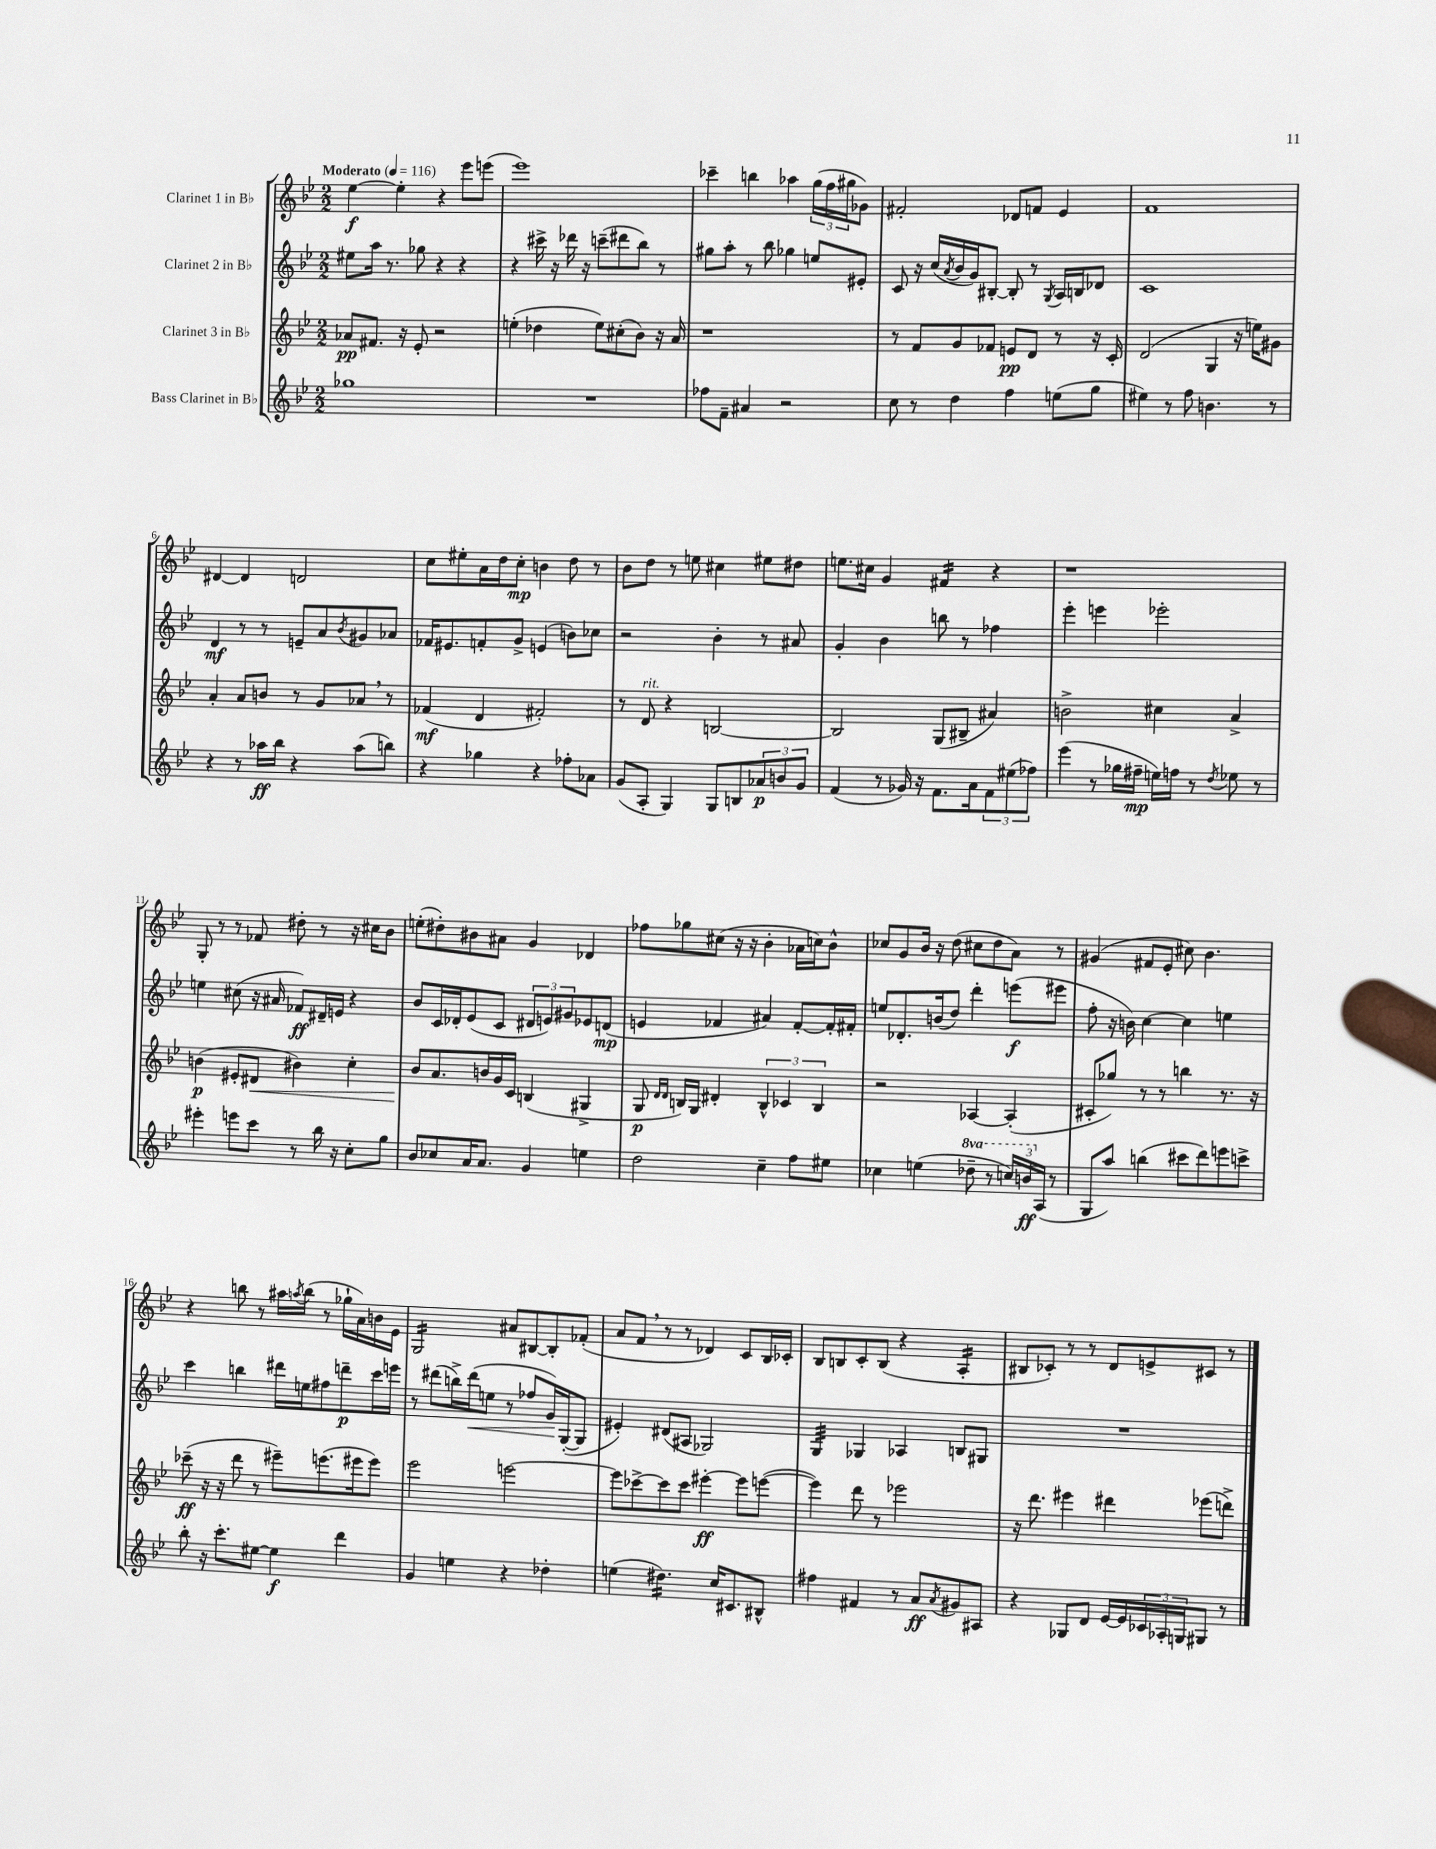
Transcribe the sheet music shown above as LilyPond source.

<<
\new StaffGroup <<
\new Staff = "s0" \with { instrumentName = "Clarinet 1 in Bb" } {
    \clef treble \key bes \major \numericTimeSignature \time 2/2 \tempo "Moderato" 4 = 116
    ees''4~\f ees''4-. r4 ees'''8 e'''8( |
    ees'''1) |
    ces'''4-- b''4 aes''4 \tuplet 3/2 { g''16( f''16 gis''16 } ges'8) |
    fis'2-. des'8 f'8 ees'4 |
    f'1 |
    dis'4~ dis'4 d'2 |
    c''8 eis''8-. a'16 d''16 c''8-.\mp b'4 d''8 r8 |
    bes'8 d''8 r8 e''8 cis''4 eis''8 dis''8 |
    e''8. cis''16 g'4 fis'4:16 r4 |
    r1 |
    g8-. r8 r8 fes'8 dis''8-. r8 r16 cis''16 bes'8 |
    e''8-.( dis''8-.) bis'8 ais'8 g'4 des'4 |
    fes''8 ges''8 cis''8( r16 r16 bes'4-. aes'16 c''16) bes'8-^ |
    ces''8 g'8 bes'16 r16 d''8( cis''8 d''8 a'8) r8 |
    gis'4( fis'8 ees'8-. cis''8) bes'4. |
    r4 b''8 r8 ais''16 \acciaccatura { a''8 } b''16( r8 ges''16-! a'16) b'16 ees'16 |
    g2:16 ais'8 bis8~ bis8-. fes'8-.( |
    a'8 f'8 \breathe r8 r8 des'4) c'8 bes16 ces'16-. |
    bes8 b8 c'8-. b8( r4 a4:16-. |
    bis8 ces'8-.) r8 r8 d'8 e'8-> cis'8 r8 \bar "|." |
}
\new Staff = "s1" \with { instrumentName = "Clarinet 2 in Bb" } {
    \clef treble \key bes \major \numericTimeSignature \time 2/2
    eis''8 a''16 r8. ges''8 r4 r4 |
    r4 cis'''16-> r16 des'''16 r16 c'''8--( dis'''8 bes''8) r8 |
    gis''8 a''8-. r8 bes''8 ges''4 e''8 eis'8-. |
    c'8 r16 c''16( \acciaccatura { a'8 } bes'16 g'16) bis8~-. bis8-. r8 \acciaccatura { g8 } a16 b16 des'8 |
    c'1 |
    d'4\mf r8 r8 e'8-- a'8 \acciaccatura { bes'8 } gis'8 aes'8 |
    fes'16 eis'8. f'8-. g'8-> e'4( b'8) ces''8 |
    r2 bes'4-. r8 ais'8 |
    g'4-. bes'4 b''8 r8 fes''4 |
    ees'''4-. e'''4 ees'''2-. |
    e''4 cis''8( r16 ais'16 fes'8\ff) dis'16-- e'16 r4 |
    bes'8 c'16 des'16-. ees'8( c'8 \tuplet 3/2 { dis'8 e'8) gis'8 } ees'8 d'8\mp( |
    e'4 fes'4 ais'4) fes'8~-. fes'16-. fis'16-. |
    e''8 des'8.-. b'16( d''8) d'''4-. e'''8\f( eis'''8 |
    f''8-. r16 b'16) c''4~ c''4 e''4 |
    c'''4 b''4 dis'''16 e''16 fis''8 d'''8--\p c'''16 e'''16 |
    r8 dis'''8( b''16->) dis'''16\<( e''8 r8 fes''8 g'16\!) g16~-.( g8 |
    eis'4-.) dis'8( ais8 ges2) |
    g4:32 ges4 aes4 b8 gis8 |
    R1 \bar "|." |
}
\new Staff = "s2" \with { instrumentName = "Clarinet 3 in Bb" } {
    \clef treble \key bes \major \numericTimeSignature \time 2/2
    aes'8\pp fis'8. r16 ees'8-. r2 |
    e''4-.( des''4 e''8) cis''8-.( bes'8) r16 a'16 |
    r1 |
    r8 f'8 g'8 fes'8 e'8\pp d'8 r8 r16 c'16-. |
    d'2( g4 r16 e''16) gis'8 |
    a'4-. a'8 b'8 r8 g'8 aes'8 \breathe r8 |
    fes'4\mf( d'4 fis'2-.) |
    r8 d'8^\markup { \italic "rit." } r4 b2~ |
    b2 g8( bis8-- ais'4) |
    b'2-> cis''4 a'4-> |
    b'4\p( eis'8-. dis'8\< bis'4) c''4-. |
    bes'8\! a'8. b'16 g'16 c'16 b4( gis4-> |
    g8\p \grace { d'16 d'16 } b16) g16 dis'4-. \tuplet 3/2 { b4-^ ces'4 b4 } |
    r2 aes4~ aes4-.( |
    cis'8-. ges''8) r8 r8 b''4 r8. r16 |
    ces'''8--\ff( r16 r16 d'''8 r8 eis'''8--) e'''8.( eis'''16 eis'''8) |
    ees'''2 e'''2~ |
    e'''8 ces'''8~-> ces'''8 ces'''8 eis'''4~-.\ff eis'''8 e'''8~( |
    e'''4) d'''8 r8 ees'''2 |
    r16 d'''8. eis'''4 dis'''4 ees'''8( d'''8->) \bar "|." |
}
\new Staff = "s3" \with { instrumentName = "Bass Clarinet in Bb" } {
    \clef treble \key bes \major \numericTimeSignature \time 2/2 \set Staff.ottavationMarkups = #ottavation-simple-ordinals
    ges''1 |
    R1 |
    fes''8 f'8-- ais'4 r2 |
    c''8 r8 d''4 f''4 e''8( g''8 |
    eis''4) r8 f''8 b'4. r8 |
    r4 r8 aes''16\ff bes''16 r4 aes''8( b''8) |
    r4 ges''4 r4 fes''8-. aes'8 |
    g'8( a8-. g4) g8 b8 \tuplet 3/2 { aes'8\p b'8 g'8 } |
    f'4( r8 ges'16) r16 f'8. a'16 \tuplet 3/2 { f'8 eis''8( fes''8) } |
    ees'''4( r8 ges''16 fis''16--\mp e''16) f''16 r8 \acciaccatura { d''8 } ees''8 r8 |
    eis'''4-. e'''8 c'''8 r8 bes''16 r16 c''8-. g''8 |
    bes'8 ces''8 a'16 a'8. g'4 e''4 |
    d''2 c''4-- f''8 eis''8 |
    ces''4 e''4( \ottava #1 des'''8-- r8 \tuplet 3/2 { c'''!16) b''16\ff \ottava #0 a16( } r8 |
    g8 a''8) b''4( cis'''8 d'''8) e'''8 c'''8-> |
    bes''8-. r16 c'''8.-. eis''8~ eis''4\f d'''4 |
    g'4 e''4 r4 des''4-. |
    e''4( dis''4.:16) c''16 cis'8. bis8-^ |
    fis''4 fis'4 r8 a'8\ff \acciaccatura { a'8 } gis'8 ais8 |
    r4 ges8 d'8 ees'16~ ees'16 \tuplet 3/2 { ces'16 aes16-. g16 } gis8 r8 \bar "|." |
}
>>
>>
